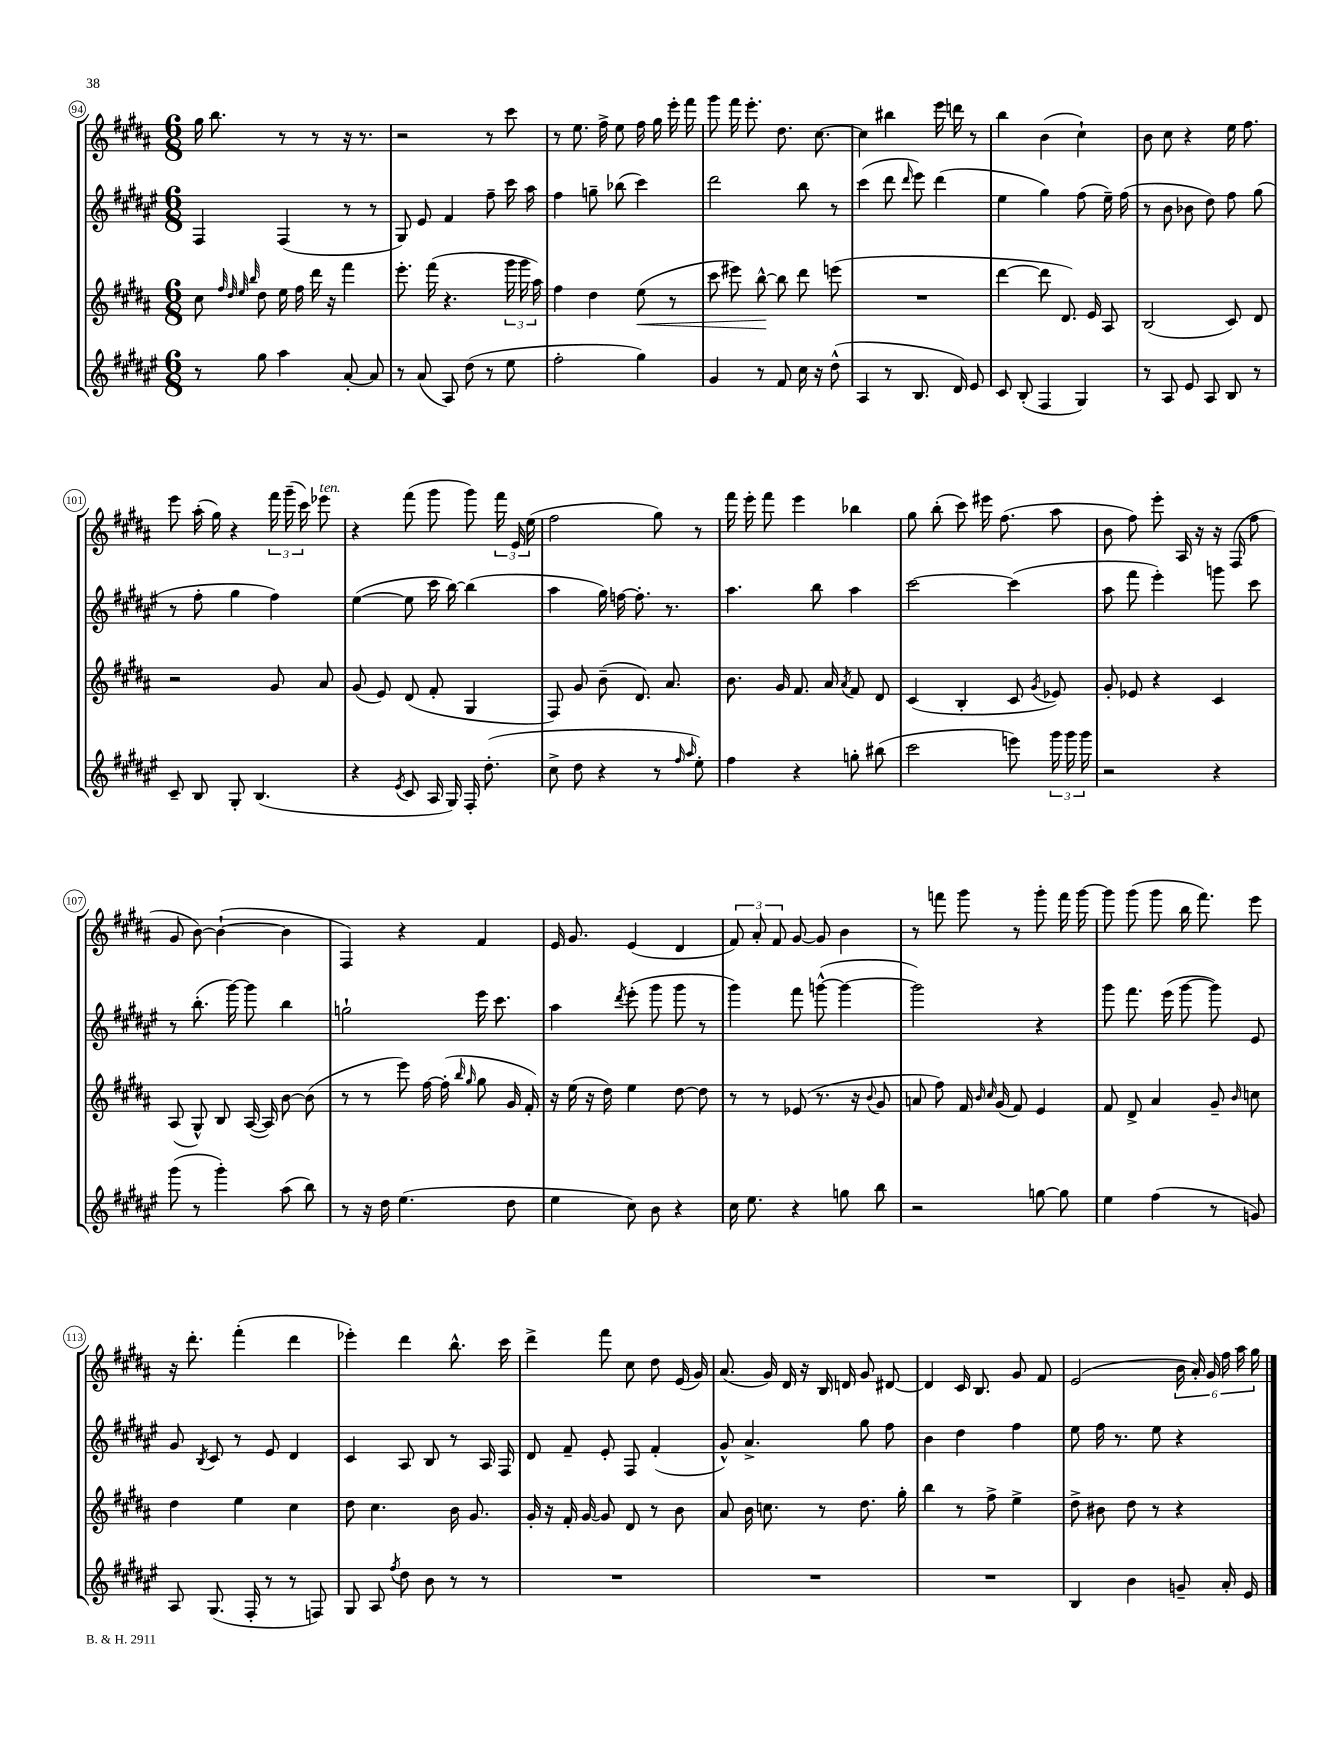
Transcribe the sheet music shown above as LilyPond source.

<<
\new StaffGroup <<
\new Staff = "s0" {
    \clef treble \key b \major \numericTimeSignature \time 6/8
    \autoBeamOff gis''16 b''8. r8 r8 r16 r8. |
    r2 r8 cis'''8 |
    r8 e''8. fis''16-> e''8 fis''16 gis''16 e'''16-. fis'''16 |
    gis'''8 fis'''16 e'''8.-. dis''8. cis''8.~ |
    cis''4 bis''4 e'''16 d'''16 r8 |
    b''4 b'4( cis''4-!) |
    b'8 cis''8 r4 e''16 fis''8. |
    e'''8 ais''16-.( gis''16) r4 \tuplet 3/2 { fis'''16 gis'''16--( cis'''16) } ees'''8^\markup { \italic "ten." } |
    r4 fis'''8( gis'''8 gis'''8) \tuplet 3/2 { fis'''16 e'16 e''16( } |
    fis''2 gis''8) r8 |
    fis'''16 e'''16-. fis'''8 e'''4 bes''4 |
    gis''8 b''8-.( cis'''8) eis'''16 fis''8.( ais''8 |
    b'8 fis''8) e'''8-. ais16 r16 r16 fis16( fis''8 |
    gis'8 b'8~) b'4~-!( b'4 |
    fis4) r4 fis'4 |
    e'16 gis'8. e'4( dis'4 |
    \tuplet 3/2 { fis'8) ais'8-. fis'8 } gis'8~ gis'8 b'4 |
    r8 f'''8 gis'''8 r8 gis'''8-. f'''16 gis'''16~ |
    gis'''8 gis'''8( gis'''8 b''16 fis'''8.) e'''8 |
    r16 dis'''8.-. fis'''4-.( dis'''4 |
    ees'''4-.) dis'''4 b''8.-^ cis'''16 |
    dis'''4-> fis'''8 cis''8 dis''8 e'16( gis'16) |
    ais'8.( gis'16) dis'16 r16 b16 d'16 gis'8 dis'8~ |
    dis'4 cis'16 b8. gis'8 fis'8 |
    e'2( \tuplet 6/4 { b'16 ais'16-.) gis'16 fis''16 ais''16 gis''16 } \bar "|." |
}
\new Staff = "s1" {
    \clef treble \key fis \major \numericTimeSignature \time 6/8
    \autoBeamOff fis4 fis4( r8 r8 |
    gis8) eis'8 fis'4 fis''8-- cis'''16 ais''16 |
    fis''4 g''8-- bes''8( cis'''4) |
    dis'''2 b''8 r8 |
    cis'''4( dis'''8 \grace { dis'''16 } eis'''8) dis'''4( |
    eis''4 gis''4) fis''8( eis''16--) fis''16( |
    r8 b'8 bes'8 dis''8) fis''8 gis''8( |
    r8 fis''8-. gis''4 fis''4) |
    eis''4~( eis''8 cis'''16 b''16~) b''4( |
    ais''4 gis''16) f''16~ f''8.-. r8. |
    ais''4. b''8 ais''4 |
    cis'''2~ cis'''4( |
    ais''8 fis'''8 eis'''4-.) g'''8 cis'''8 |
    r8 b''8.-.( gis'''16~) gis'''8 b''4 |
    g''2-! eis'''16 cis'''8. |
    ais''4 \acciaccatura { dis'''8 } eis'''8-.( gis'''8 gis'''8 r8 |
    gis'''4) fis'''8 g'''8~-^( g'''4~ |
    g'''2) r4 |
    gis'''8 fis'''8. eis'''16( gis'''8~ gis'''8) eis'8 |
    gis'8 \acciaccatura { b8 } cis'8 r8 eis'8 dis'4 |
    cis'4 ais8 b8 r8 ais16 fis16 |
    dis'8 fis'8-- eis'8-. fis8 fis'4-.( |
    gis'8-^) ais'4.-> gis''8 fis''8 |
    b'4 dis''4 fis''4 |
    eis''8 fis''16 r8. eis''8 r4 \bar "|." |
}
\new Staff = "s2" {
    \clef treble \key b \major \numericTimeSignature \time 6/8
    \autoBeamOff cis''8 \grace { fis''32 dis''32 e''32 b''32 } dis''8 e''16 fis''16 dis'''16 r16 fis'''4 |
    e'''8.-. fis'''16( r4. \tuplet 3/2 { gis'''16 gis'''16 ais''16) } |
    fis''4 dis''4 e''8\<( r8 |
    cis'''8 eis'''8) b''8~-^\! b''8 dis'''8 e'''8( |
    R2. |
    dis'''4~ dis'''8 dis'8.) e'16 ais8 |
    b2( cis'8) dis'8 |
    r2 gis'8 ais'8 |
    gis'8( e'8) dis'8( fis'8-. gis4 |
    fis8) gis'8 b'8--( dis'8.) ais'8. |
    b'8. gis'16 fis'8. ais'16 \acciaccatura { ais'8 } fis'8 dis'8 |
    cis'4( b4-. cis'8 \acciaccatura { gis'8 } ees'8) |
    gis'8-. ees'8 r4 cis'4 |
    ais8( gis8-^) b8 ais16~( ais16) b'8~ b'8( |
    r8 r8 e'''8) fis''16~ fis''16-.( \grace { b''16 gis''16 } gis''8 gis'16 fis'16-.) |
    r16 e''16( r16 dis''16) e''4 dis''8~ dis''8 |
    r8 r8 ees'8( r8. r16 \appoggiatura { b'8 } gis'8 |
    a'8 fis''8) fis'16 \grace { b'16 cis''16 } gis'16( fis'8) e'4 |
    fis'8 dis'8-> ais'4 gis'8-- \grace { b'16 } c''8 |
    dis''4 e''4 cis''4 |
    dis''8 cis''4. b'16 gis'8. |
    gis'16-. r16 fis'16-. gis'16~ gis'8 dis'8 r8 b'8 |
    ais'8 b'16 c''8. r8 dis''8. gis''16-. |
    b''4 r8 fis''8-> e''4-> |
    dis''8-> bis'8 dis''8 r8 r4 \bar "|." |
}
\new Staff = "s3" {
    \clef treble \key fis \major \numericTimeSignature \time 6/8
    \autoBeamOff r8 gis''8 ais''4 ais'8~-. ais'8 |
    r8 ais'8( ais8) dis''8( r8 eis''8 |
    fis''2-. gis''4) |
    gis'4 r8 fis'8 cis''16 r16 dis''8-^( |
    ais4 r8 b8. dis'16) eis'8 |
    cis'8 b8-.( fis4 gis4) |
    r8 ais8 eis'8 ais8 b8 r8 |
    cis'8-- b8 gis8-. b4.( |
    r4 \acciaccatura { eis'8 } cis'8 ais16 gis16) fis16-. dis''8.-.( |
    cis''8-> dis''8 r4 r8 \grace { fis''16 ais''16 } eis''8-.) |
    fis''4 r4 g''8-. bis''8( |
    cis'''2 e'''8) \tuplet 3/2 { gis'''16 gis'''16 gis'''16 } |
    r2 r4 |
    gis'''8( r8 gis'''4-.) ais''8( b''8) |
    r8 r16 dis''16 eis''4.( dis''8 |
    eis''4 cis''8) b'8 r4 |
    cis''16 eis''8. r4 g''8 b''8 |
    r2 g''8~ g''8 |
    eis''4 fis''4( r8 g'8) |
    ais8 gis8.( fis16-. r8 r8 f8) |
    gis8 ais8 \acciaccatura { fis''8 } dis''8 b'8 r8 r8 |
    R2. |
    R2. |
    R2. |
    b4 b'4 g'8-- ais'16-. eis'16 \bar "|." |
}
>>
>>
\layout { \context { \Score currentBarNumber = #94 \override BarNumber.stencil = #(make-stencil-circler 0.1 0.3 ly:text-interface::print) } }
